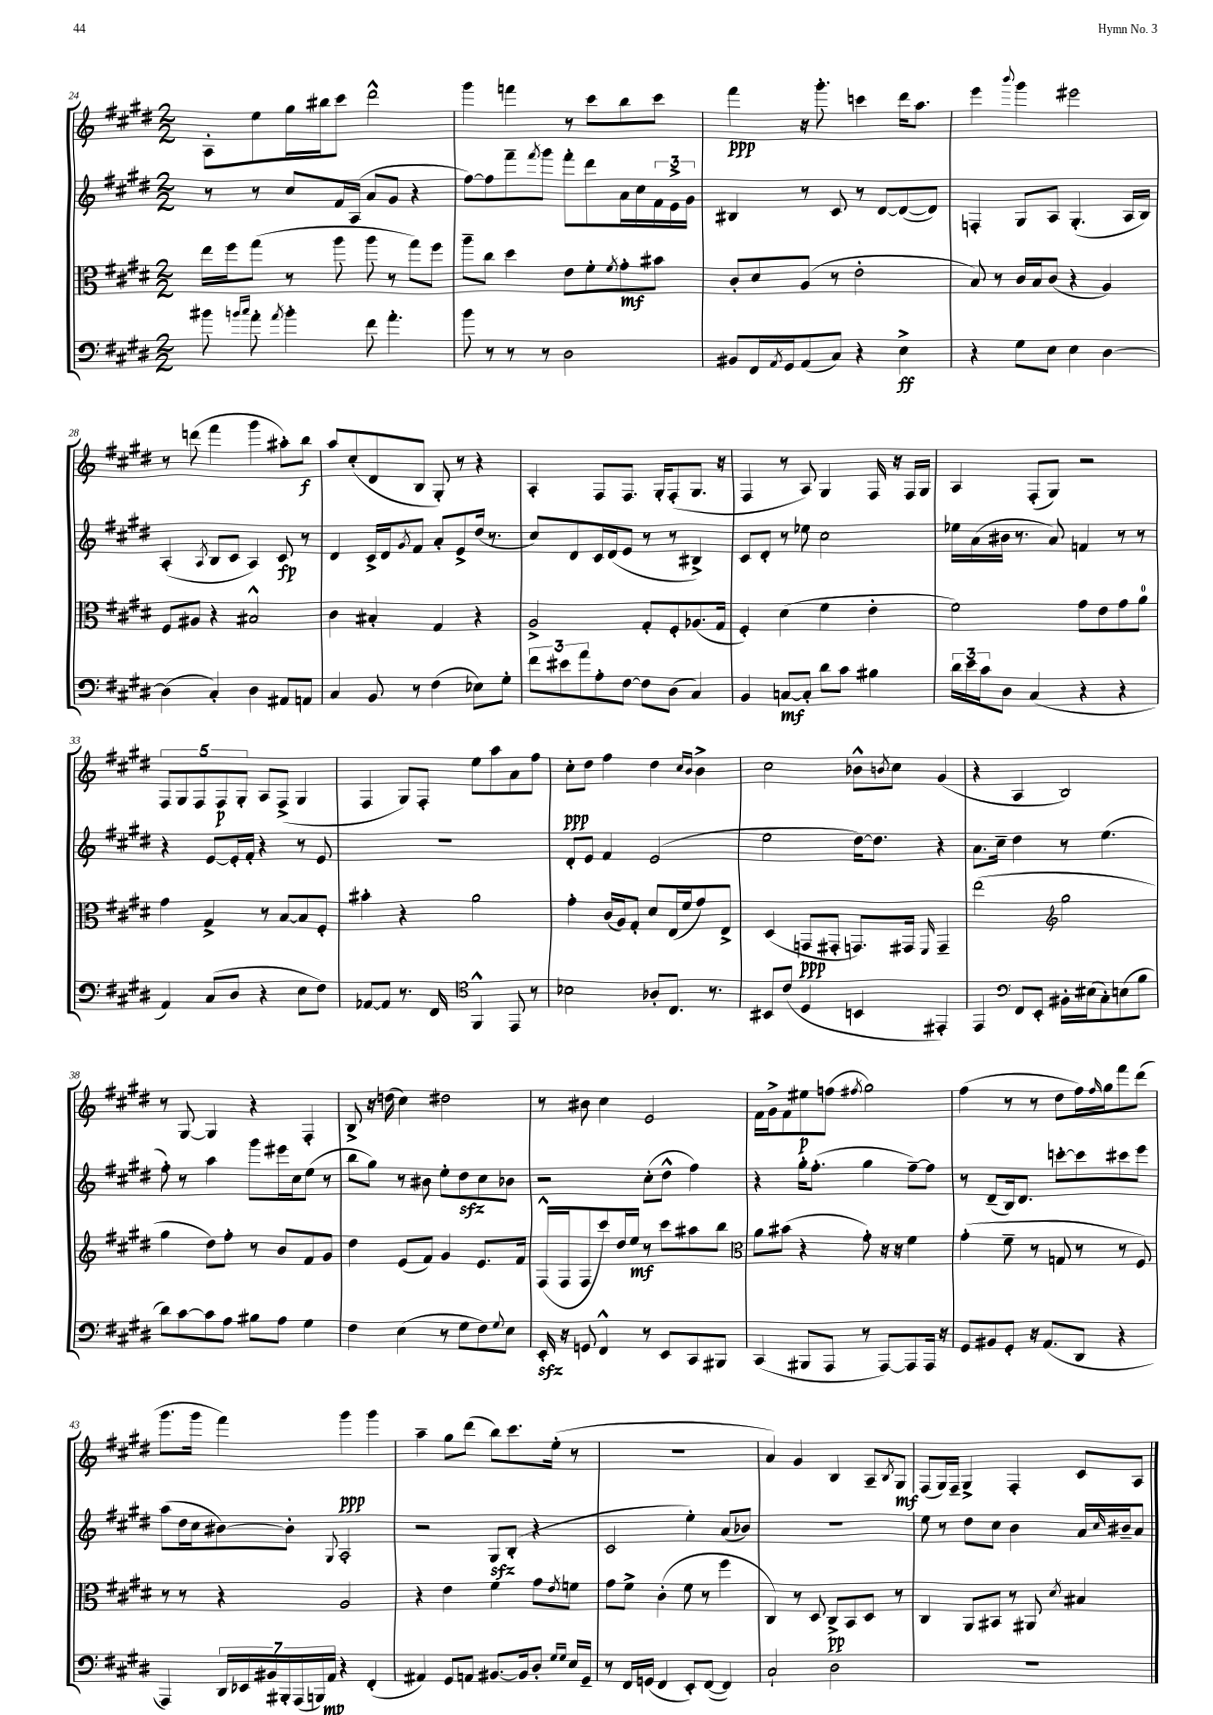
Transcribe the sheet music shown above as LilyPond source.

<<
\new StaffGroup <<
\new Staff = "s0" {
    \clef treble \key e \major \numericTimeSignature \time 2/2
    a8-. e''8 gis''16 bis''16 cis'''8 dis'''2-^ |
    gis'''4 f'''4 r8 cis'''8 b''8 cis'''8 |
    fis'''4\ppp r16 gis'''8.-. c'''4 dis'''16 a''8. |
    e'''4 \appoggiatura { b'''8 } gis'''4 eis'''2 |
    r8 d'''8( fis'''4 gis'''4 ais''8-.) b''8\f |
    a''8 cis''8-.( dis'8 b8 gis8-.) r8 r4 |
    a4-. fis8 fis8. gis16-. fis8-.( gis8. r16 |
    fis4 r8 a8) gis4 fis16 r16 fis16 gis16 |
    a4 fis8-.( gis8) r2 |
    \tuplet 5/4 { fis8 gis8 fis8 fis8\p gis8-. } a8 fis8->( gis4 |
    fis4 gis8) fis8-. e''8 a''8 a'8 fis''8 |
    cis''8-.\ppp dis''8 fis''4 dis''4 \grace { cis''16 b'16 } b'4-> |
    cis''2 bes'8-^ \acciaccatura { b'8 } cis''8 gis'4( |
    r4 a4 b2) |
    r8 gis8~ gis4 r4 fis4-. |
    b8-> r16 d''16( cis''4) dis''2 |
    r8 bis'8 cis''4 e'2 |
    fis'16 gis'16-> fis'8 eis''8\p f''8( \acciaccatura { fis''8 } gis''2) |
    fis''4( r8 r8 dis''8 fis''16) \grace { fis''16 } gis''16 fis'''8 dis'''8( |
    gis'''8. gis'''16 fis'''4) gis'''4\ppp gis'''4 |
    a''4-- gis''8 dis'''8( b''8) cis'''8. e''16-.( r8 |
    R1 |
    a'4) gis'4 b4 a8-- \acciaccatura { b8 } gis8\mf |
    fis8( gis16) fis16-- gis4-> fis4-. cis'8 a8 \bar "|." |
}
\new Staff = "s1" {
    \clef treble \key e \major \numericTimeSignature \time 2/2
    r8 r8 cis''8 fis'16 a16( a'8 gis'8 r4 |
    fis''8~) fis''8 fis'''8-- \acciaccatura { fis'''8 } gis'''8 fis'''8-. dis'''8 a'16 cis''16 \tuplet 3/2 { fis'16 e'16-> gis'16 } |
    bis4 r8 cis'8 r8 dis'8~ dis'8~( dis'8) |
    f4-. gis8 a8 gis4.-.( a16 b16) |
    a4-.( \acciaccatura { a8 } b8 cis'8 a4) cis'8\fp r8 |
    dis'4 cis'16-> dis'16 \acciaccatura { gis'8 } fis'8 a'8-. e'8-> dis''16( r8. |
    cis''8) dis'8 cis'16 dis'16( e'8 r8 r8 bis4->) |
    cis'8 dis'8-. r8 ees''8 cis''2 |
    ees''16 a'16( bis'16 r8. a'8) f'4 r8 r8 |
    r4 e'8~ e'16-. fis'16-. r4 r8 e'8 |
    R1 |
    dis'8-. e'8 fis'4 e'2( |
    e''2 dis''16~) dis''8. r4 |
    a'8. cis''16-- dis''4 r8 e''4.( |
    fis''8-.) r8 a''4 gis'''8 eis'''16 cis''16 e''8( r8 |
    b''8 gis''8) r8 bis'8 e''8-. dis''8\sfz cis''8 bes'8 |
    r2 cis''8-.( dis''8-^ fis''4) |
    r4 gis''16-. fis''8.-.( gis''4 fis''8~--) fis''8 |
    r8 dis'8--( b16) dis'8. c'''8~-. c'''8 cis'''8 e'''8 |
    a''8( dis''16 cis''16 bis'8~) bis'8-. \appoggiatura { gis8 } a2-. |
    r2 gis8\sfz b8-.( r4 |
    cis'2 e''4-.) a'8( bes'8) |
    R1 |
    e''8 r8 dis''8 cis''8 b'4 a'16 \grace { cis''16 } bis'16-- a'8 \bar "|." |
}
\new Staff = "s2" {
    \clef alto \key e \major \numericTimeSignature \time 2/2
    e''16 fis''16 gis''8( r8 a''8 a''8 r8 gis''8) fis''8 |
    a''8-- cis''8 dis''4 e'8 fis'8-. \acciaccatura { fis'8 } gis'8-.\mf bis'8 |
    cis'8-. dis'8 a8( r8 e'2-. |
    b8) r8 cis'16 b16 cis'8( r4 a4) |
    fis8 ais8 r4 bis2-^ |
    cis'4 bis4-. gis4 r4 |
    a2-> gis8-. fis8-. aes8.( gis16 |
    fis4-.) dis'4( fis'4 e'4-. |
    fis'2) gis'8 e'8 gis'8 a'8-0 |
    gis'4 gis4-> r8 b8~ b8 fis8-. |
    bis'4-. r4 a'2 |
    gis'4-. cis'16( a16) gis8-. dis'8 e16( fis'16 gis'8) e8-> |
    dis4( g,8\ppp gis,8-. g,8.) gis,16 \grace { fis,16 } gis,4-- |
    e''2( \clef treble gis''2 |
    gis''4 dis''8) fis''8-. r8 b'8 fis'8 gis'8 |
    dis''4 e'8( fis'8) gis'4 e'8. fis'16 |
    fis16-^( fis16 fis8 cis'''8) dis''16 e''16\mf r8 cis'''8 ais''8 b''8 |
    \clef alto a'8 bis'8( r4 gis'8-.) r16 r16 fis'4 |
    gis'4-.( fis'8-- r8 g8 r8 r8 fis8) |
    r8 r8 r4 a2 |
    r4 e'4 fis'4 gis'8 \acciaccatura { e'8 } f'8 |
    gis'8 fis'8-> cis'4-.( fis'8 r8 fis''4 |
    cis4) r8 dis8 cis8->\pp b,8 dis8 r8 |
    cis4 a,8 bis,8 r8 ais,8 \acciaccatura { dis'8 } bis4 \bar "|." |
}
\new Staff = "s3" {
    \clef bass \key e \major \numericTimeSignature \time 2/2
    bis'8 \grace { b'16 cis''16 } a'8-. \acciaccatura { a'8 } b'4-. fis'8 a'4.-. |
    b'8 r8 r8 r8 dis2 |
    bis,8 fis,16 \acciaccatura { a,8 } gis,16 a,8( cis8) r4 e4->\ff |
    r4 gis8 e8 e4 dis4~ |
    dis4( cis4-.) dis4 ais,8 a,8 |
    cis4 b,8 r8 fis4( ees8) gis8-. |
    \tuplet 3/2 { fis'8 eis'8 a'8 } a8-. fis8~ fis8 dis8( cis4) |
    b,4 c8~\mf c8-. dis'8 cis'8 bis4 |
    \tuplet 3/2 { dis'16 e'16 cis'16 } dis8 cis4( r4 r4 |
    a,4) cis8( dis8 r4 e8 fis8) |
    aes,8~ aes,8 r8. fis,16 \clef tenor fis,4-^ e,8 r8 |
    bes2 aes8-. cis8. r8. |
    bis,8 cis'8( dis4 b,4 eis,4-.) |
    e,4 \clef bass fis,8 e,8-. bis,16-. eis16( cis8-.) e8( b8 |
    dis'8) cis'8~ cis'8 a8 bis8 a8 gis4 |
    fis4 e4( r8 gis8 fis8) \appoggiatura { gis8 } e8 |
    e,16-.\sfz r16 g,8 fis,4-^ r8 e,8 cis,8 bis,,8 |
    cis,4( bis,,8 a,,8 r8 a,,8~) a,,8 a,,16 r16 |
    gis,8 bis,8 gis,8-. r16 a,8.( dis,8 r4 |
    a,,4) \tuplet 7/4 { dis,16 ees,16 bis,16 bis,,16-. a,,16( b,,16) a,16\mp } r4 fis,4-.( |
    ais,4) gis,8 a,8 bis,8.~ bis,16 dis8-. \grace { gis16 gis16 } e16 gis,16-- |
    r8 fis,16 g,16( fis,4 e,8-.) fis,8~( fis,4) |
    cis2-! dis2 |
    R1 \bar "|." |
}
>>
>>
\layout { \context { \Score currentBarNumber = #24 } }
